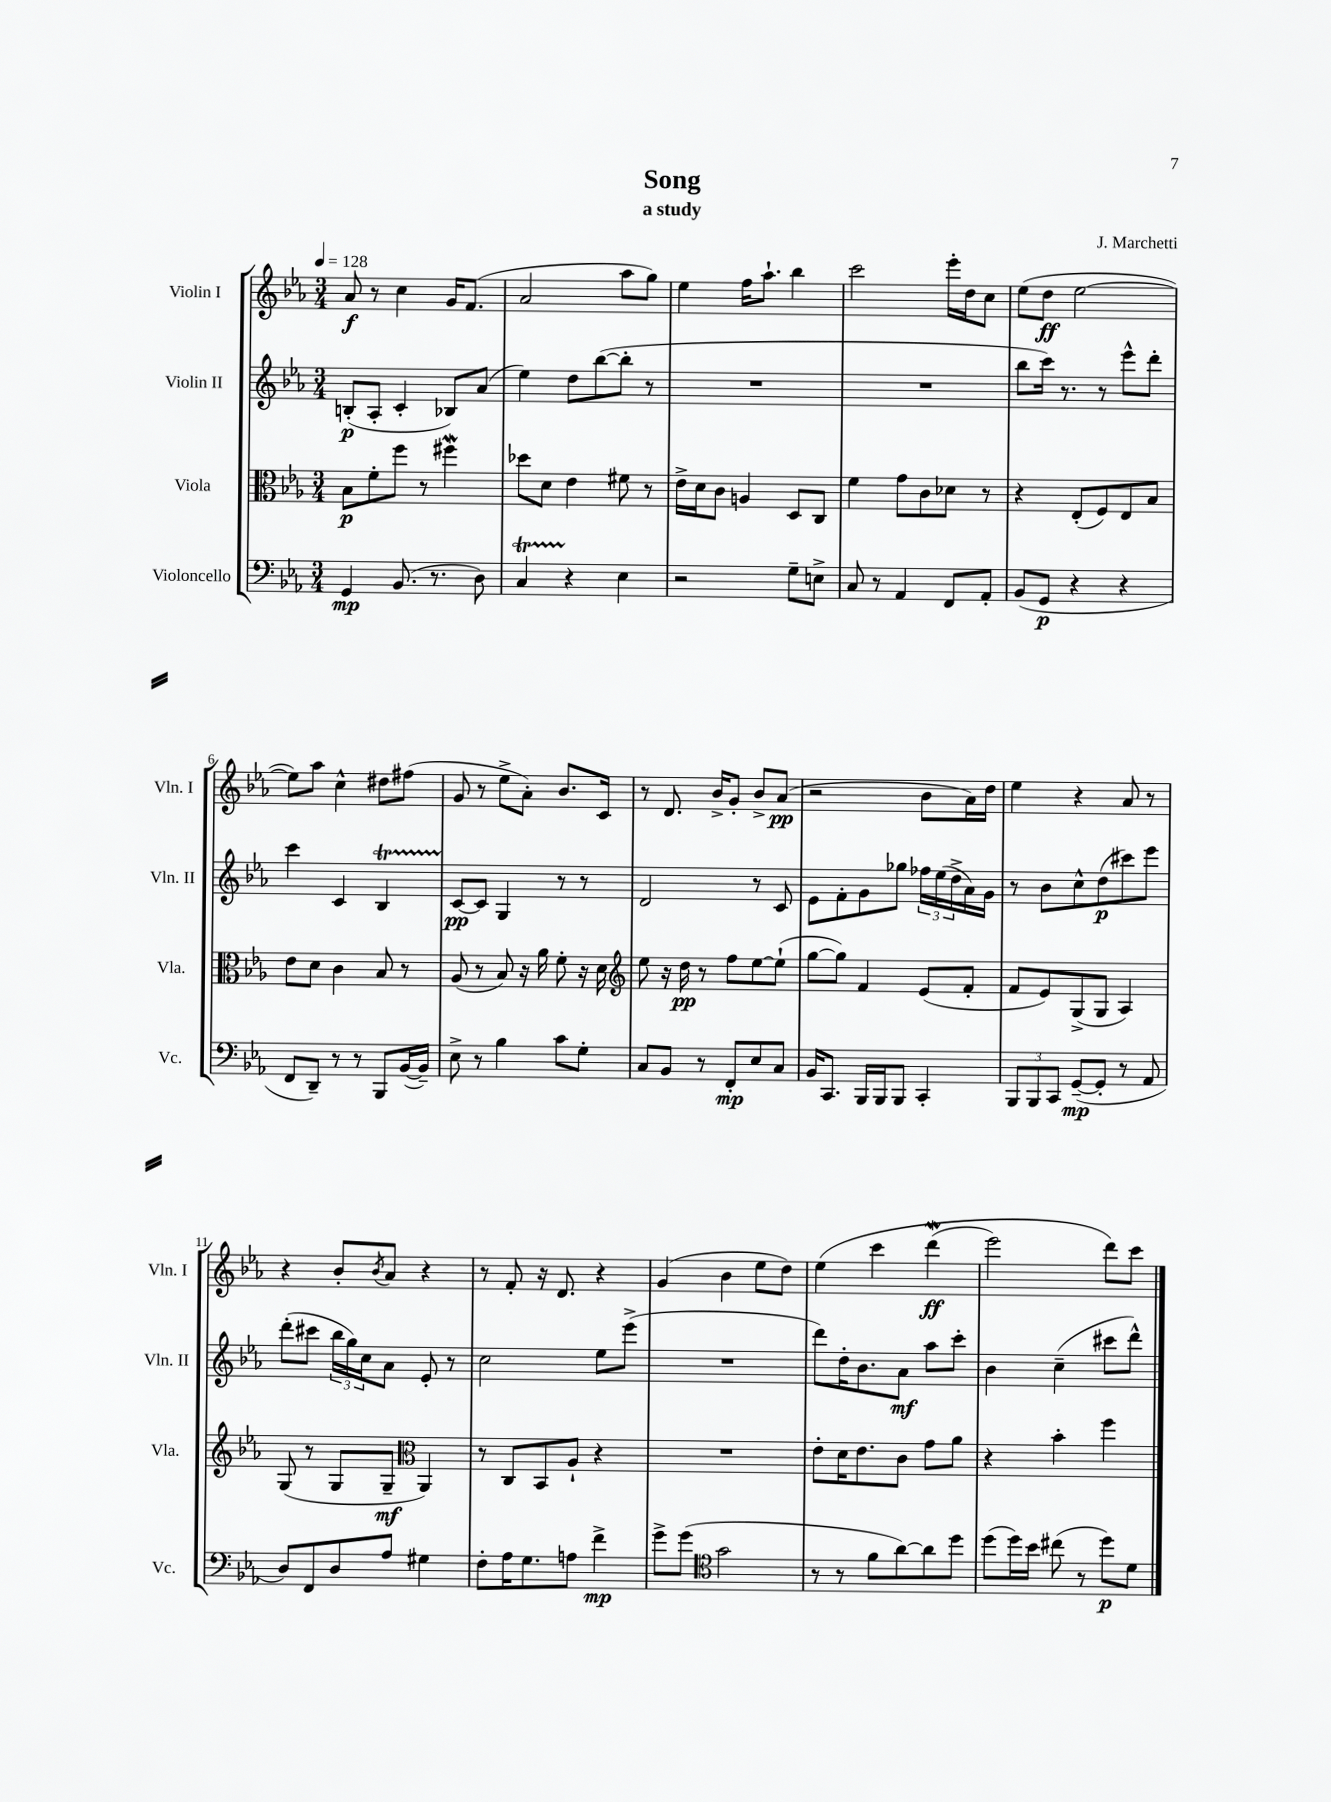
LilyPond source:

\header { title = "Song" composer = "J. Marchetti" subtitle = "a study" }
<<
\new StaffGroup <<
\new Staff = "s0" \with { instrumentName = "Violin I" shortInstrumentName = "Vln. I" } {
    \clef treble \key ees \major \numericTimeSignature \time 3/4 \tempo 4 = 128
    aes'8\f r8 c''4 g'16 f'8.( |
    aes'2 aes''8 g''8) |
    ees''4 f''16 aes''8.-! bes''4 |
    c'''2 ees'''16-. d''16 c''8 |
    ees''8( d''8\ff ees''2~ |
    ees''8) aes''8 c''4-^ dis''8 fis''8( |
    g'8 r8 ees''8-> aes'8-.) bes'8. c'16 |
    r8 d'8. bes'16-> g'8-. bes'8-> aes'8\pp( |
    r2 bes'8 aes'16) d''16 |
    ees''4 r4 aes'8 r8 |
    r4 bes'8-. \acciaccatura { bes'8 } aes'8 r4 |
    r8 f'8-. r16 d'8. r4 |
    g'4( bes'4 ees''8 d''8) |
    ees''4\( c'''4 d'''4\mordent\ff( |
    ees'''2) d'''8\) c'''8 \bar "|." |
}
\new Staff = "s1" \with { instrumentName = "Violin II" shortInstrumentName = "Vln. II" } {
    \clef treble \key ees \major \numericTimeSignature \time 3/4
    b8-.\p( aes8-. c'4-. bes8) aes'8( |
    ees''4) d''8 bes''8~( bes''8-. r8 |
    R2. |
    R2. |
    bes''8 c'''16) r8. r8 ees'''8-^ d'''8-. |
    c'''4 c'4 bes4\startTrillSpan |
    c'8~\stopTrillSpan\pp c'8 g4 r8 r8 |
    d'2 r8 c'8 |
    ees'8 f'8-. g'8 ges''8 \tuplet 3/2 { fes''16 ees''16( d''16-> } aes'16) g'16 |
    r8 bes'8 c''8-^ d''8\p( cis'''8) ees'''8 |
    d'''8-.( cis'''8 \tuplet 3/2 { bes''16 g''16) c''16 } aes'8 ees'8-. r8 |
    c''2 ees''8 ees'''8->( |
    R2. |
    d'''8) d''16-. bes'8. aes'8\mf aes''8 c'''8-. |
    bes'4 c''4--( cis'''8 d'''8-^) \bar "|." |
}
\new Staff = "s2" \with { instrumentName = "Viola" shortInstrumentName = "Vla." } {
    \clef alto \key ees \major \numericTimeSignature \time 3/4
    bes8\p f'8-. f''8 r8 fis''4\mordent |
    des''8 d'8 ees'4 fis'8 r8 |
    ees'16-> d'16 c'8 a4 d8 c8 |
    f'4 g'8 c'8 des'8 r8 |
    r4 ees8-.( f8) ees8 bes8 |
    ees'8 d'8 c'4 bes8 r8 |
    aes8( r8 bes8) r16 aes'16 f'8-. r16 d'16 |
    \clef treble ees''8 r16 d''16\pp r8 f''8 ees''8~ ees''8-!( |
    g''8~ g''8) f'4 ees'8( f'8-. |
    f'8 ees'8) g8->( g8 aes4) |
    g8( r8 g8 g8--\mf \clef alto aes,4) |
    r8 c8 bes,8 aes8-! r4 |
    R2. |
    ees'8-. d'16 ees'8. c'8 g'8 aes'8 |
    r4 bes'4-. f''4 \bar "|." |
}
\new Staff = "s3" \with { instrumentName = "Violoncello" shortInstrumentName = "Vc." } {
    \clef bass \key ees \major \numericTimeSignature \time 3/4
    g,4\mp bes,8.( r8. d8) |
    c4\startTrillSpan r4\stopTrillSpan ees4 |
    r2 g8-- e8-> |
    c8 r8 aes,4 f,8 aes,8-. |
    bes,8( g,8\p r4 r4 |
    f,8 d,8--) r8 r8 bes,,8 bes,16~( bes,16--) |
    ees8-> r8 bes4 c'8 g8-. |
    c8 bes,8 r8 f,8-.\mp ees8 c8 |
    bes,16 c,8. bes,,16 bes,,16 bes,,8 c,4-. |
    \tuplet 3/2 { bes,,8 bes,,8 c,8 } g,8~--\mp( g,8-. r8 aes,8 |
    d8) f,8 d8 aes8 gis4 |
    f8-. aes16 g8. a8 f'4->\mp |
    g'8-> g'8( \clef tenor g'2 |
    r8 r8 f'8 aes'8~) aes'8 d''8 |
    d''8( d''16) bes'16 cis''8( r8 d''8\p) d'8 \bar "|." |
}
>>
>>
